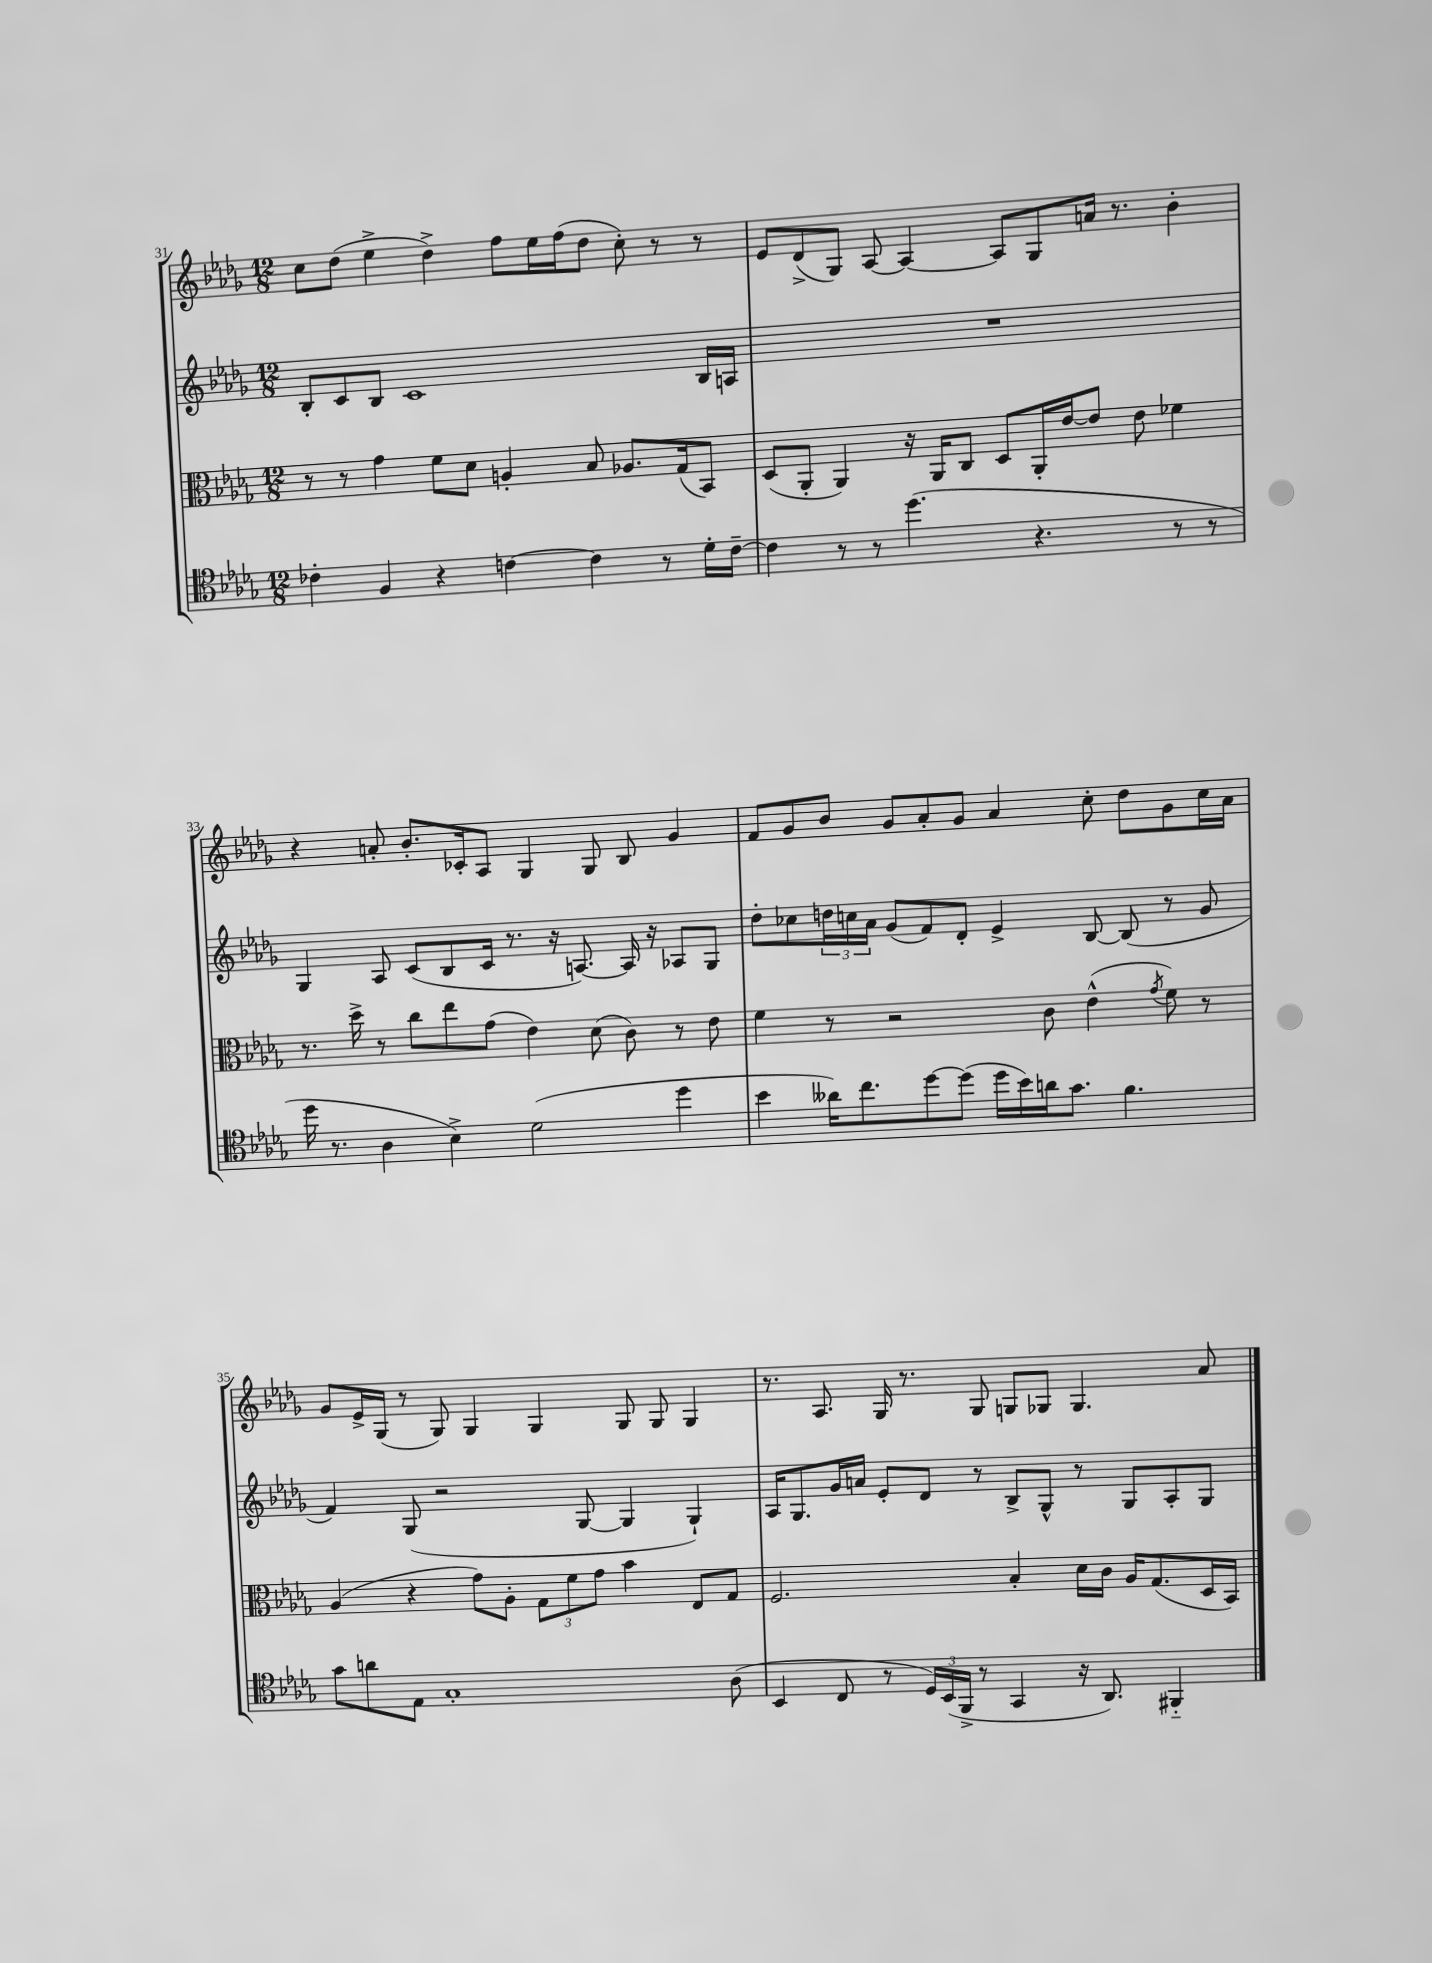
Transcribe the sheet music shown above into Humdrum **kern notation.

**kern	**kern	**kern	**kern
*part4	*part3	*part2	*part1
*staff4	*staff3	*staff2	*staff1
*clefC4	*clefC3	*clefG2	*clefG2
*k[b-e-a-d-g-]	*k[b-e-a-d-g-]	*k[b-e-a-d-g-]	*k[b-e-a-d-g-]
*M12/8	*M12/8	*M12/8	*M12/8
=31	=31	=31	=31
4c-X'\	8r	8B-'/L	8cc\L
.	8r	8c/	(8dd-\J
4F/	4g-\	8B-/J	4ee-^\
.	.	1c	.
4r	8f\L	.	4dd-^\)
.	8d-\J	.	.
[4cn\	4An'/	.	8ff\L
.	.	.	16ee-\L
.	.	.	(16ff\J
4c\]	8B-/	.	8dd-\J
.	8.A-X/L	.	8cc'\)
8r	.	.	8r
.	(16G-/k	.	.
16d-'\LL	8BB-/J)	16B-/LL	8r
[16c~\JJ	.	16An/JJ	.
=32	=32	=32	=32
4c\]	(8D-/L	1.r	8e-/L
.	8AA-'/J	.	(8d-^/
8r	4AA-/)	.	8G-/J)
8r	.	.	[8A-/
(4.dd-\	16r	.	4A-/_
.	16AA-/KL	.	.
.	8C/J	.	.
.	8D-/L	.	8A-/L]
4.r	16AA-'/L	.	8G-/
.	[16e-/J	.	.
.	8e-/J]	.	16an/Jk
.	.	.	8.r
.	8e-\	.	.
8r	4f-X\	.	4b-'\
8r	.	.	.
!!LO:LB:g=z
=33	=33	=33	=33
16dd-\	8.r	4G-/	4r
8.r	.	.	.
.	16dd-^\	.	.
4A-\	8r	8A-/	8an'/
.	8cc\L	(8c/L	8.b-'/L
4B-^\)	8ee-\	8B-/	.
.	.	.	16c-X'/k
.	(8g-\J	16c/Jk	8A-/J
.	.	8.r	.
(2d-\	4e-\)	.	4G-/
.	.	16r	.
.	.	[8.An/)	.
.	(8d-\	.	8G-/
.	8c\)	16A/]	8B-/
.	.	16r	.
4dd-\	8r	8A-X/L	4g-/
.	8e-\	8G-/J	.
=34	=34	=34	=34
4b-\	4f\	8dd-'\L	8f/L
.	.	8cc-X\	8g-/
16a--X\KL)	8r	24ddn\L	8b-/J
.	.	24ccn\	.
8.cc\	.	.	.
.	.	24a-\JJ	.
.	2r	(8g-/L	8g-/L
[8dd-\	.	8f/)	8a-'/
(8dd-\J]	.	8d-'/J	8g-/J
16dd-\LL	.	4e-^/	4a-/
16b-\)	.	.	.
16an\J	8c\	.	.
8.g-\J	.	.	.
.	(4e-^^\	[8B-/	8cc'\
4.f\	.	(8B-/]	8dd-\L
.	8qg-/	.	.
.	8f\)	8r	8g-\
.	8r	8g-/	16cc\L
.	.	.	16a-\JJ
!!LO:LB:g=z
=35	=35	=35	=35
8g-\L	(4A-/	4f/)	8g-/L
8an\	.	.	16e-^/L
.	.	.	(16G-/JJ
8E-\J	4r	(8G-/	8r
1G-'	.	2r	8G-/)
.	8g-\L)	.	4G-/
.	8A-'\J	.	.
.	12G-\L	.	4G-/
.	12f\	.	.
.	.	[8G-/	.
.	12g-\J	.	.
.	4b-\	4G-/]	8G-/
.	.	.	8G-/
.	8E-/L	4G-`/)	4G-/
(8A-\	8G-/J	.	.
=36	=36	=36	=36
4BB-/	2.F/	16A-/KL	8.r
.	.	8.G-/	.
.	.	.	8.A-/
8C/	.	16g-/L	.
.	.	16an/JJ	.
8r	.	8e-'/L	16G-/
.	.	.	8.r
24D-/LL)	.	8d-/J	.
(24BB-/	.	.	.
24FF^/JJ	.	.	.
8r	.	8r	8G-/
4GG-/	4B-'/	8B-^/L	8Gn/L
.	.	8G-^^/J	8G-X/J
16r	16d-\LL	8r	4.G-/
8.AA-/)	16c\JJ	.	.
.	16A-/KL	8G-/L	.
.	(8.G-/	.	.
4FF#X/	.	8A-'/	.
.	16D-/L	8G-/J	8a-/
.	16BB-/JJ)	.	.
==	==	==	==
*-	*-	*-	*-
